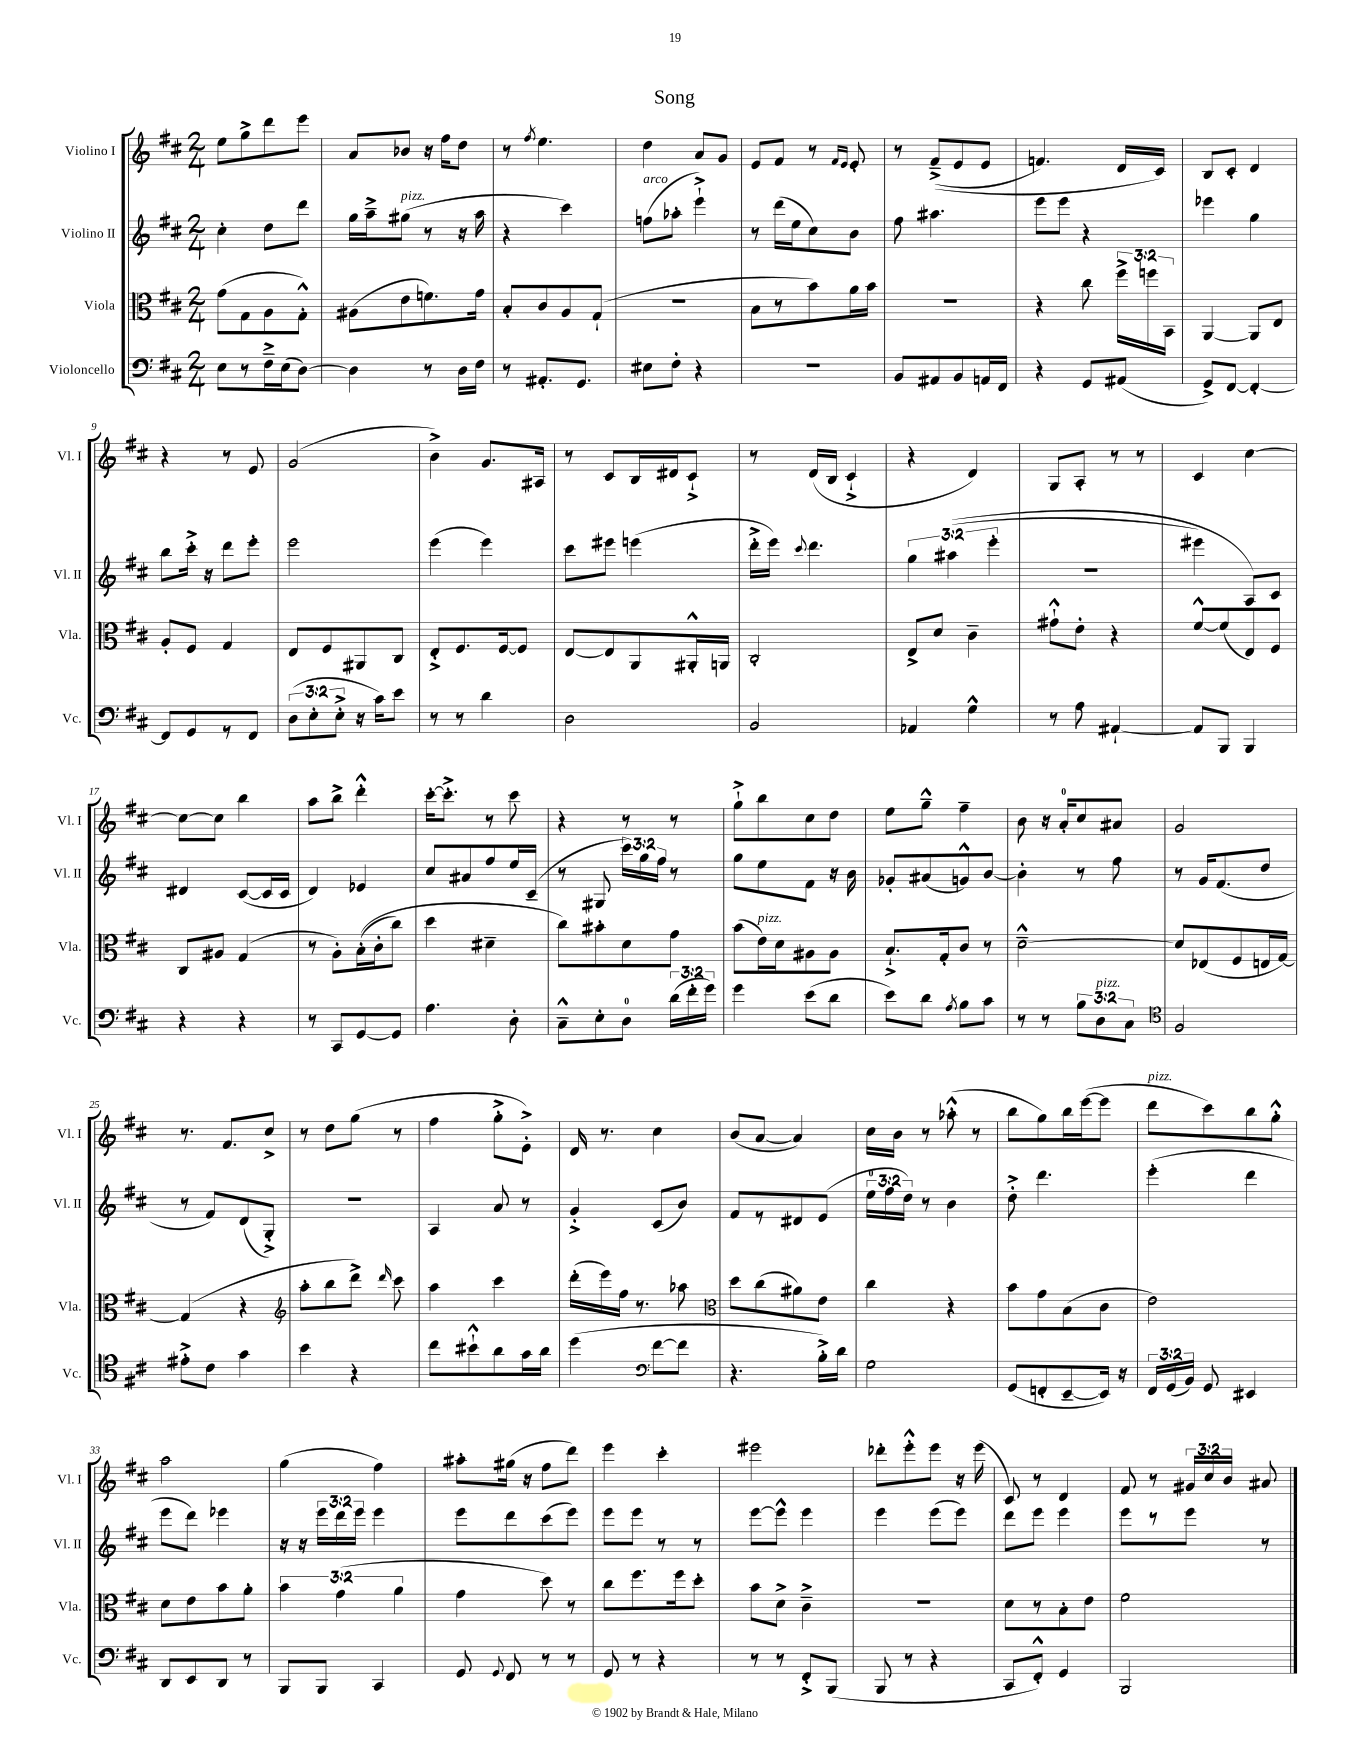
\header { title = "Song" }
<<
\new StaffGroup <<
\new Staff = "s0" \with { instrumentName = "Violino I" shortInstrumentName = "Vl. I" } {
    \clef treble \key d \major \numericTimeSignature \time 2/4 \override Staff.TupletNumber.text = #tuplet-number::calc-fraction-text
    \autoBeamOff e''8[ g''8-> d'''8 e'''8] |
    a'8[ bes'8] r16 fis''16[ d''8] |
    r8 \acciaccatura { fis''8 } e''4. |
    d''4 a'8[ g'8] |
    e'8[ fis'8] r8 \grace { fis'16[ e'16] } e'8-. |
    r8 fis'8[--->(\( e'8 e'8] |
    f'4.) d'16[ cis'16]\) |
    b8[ cis'8]-. d'4 |
    r4 r8 e'8 |
    g'2( |
    b'4->) g'8.[ ais16] |
    r8 cis'8[ b16 dis'16 cis'8]-!-> |
    r8 d'16[( b16] cis'4-!-> |
    r4 d'4) |
    g8[ a8]-. r8 r8 |
    cis'4 cis''4~ |
    cis''8[~ cis''8] b''4 |
    a''8[ b''8]-> d'''4-.-^ |
    cis'''16[~-. cis'''8.]-.-> r8 cis'''8 |
    r4 r8 r8 |
    g''8[-!-> b''8 cis''8 d''8] |
    e''8[ g''8]---^ fis''4-- |
    b'8 r16 a'16[-0-. cis''8 ais'8] |
    g'2 |
    r8. fis'8.[ cis''8]-> |
    r8 d''8[ g''8]( r8 |
    fis''4 g''8[-.-> e'8]-.->) |
    d'16 r8. cis''4 |
    b'8[( a'8]~ a'4) |
    cis''16[ b'16] r8 aes''8-.-^( r8 |
    b''8[ g''8) b''16 e'''16~( e'''8] |
    d'''8[^\markup { \italic "pizz." } cis'''8) b''8 g''8]-.-^ |
    a''2 |
    g''4( fis''4) |
    ais''8[-. gis''16]( r16 fis''8[ d'''8]) |
    e'''4 cis'''4-. |
    eis'''2 |
    des'''8[-. e'''8-.-^ e'''8] r16 e'''16( |
    cis'8) r8 d'4 |
    fis'8 r8 \tuplet 3/2 { gis'16[ cis''16 b'16] } ais'8 \bar "|." |
}
\new Staff = "s1" \with { instrumentName = "Violino II" shortInstrumentName = "Vl. II" } {
    \clef treble \key d \major \numericTimeSignature \time 2/4 \override Staff.TupletNumber.text = #tuplet-number::calc-fraction-text
    \autoBeamOff cis''4-. d''8[ d'''8] |
    g''16[ a''16---> gis''8]^\markup { \italic "pizz." }( r8 r16 a''16 |
    r4 cis'''4) |
    f''8[^\markup { \italic "arco" }( aes''8]-. e'''4-!->) |
    r8 d'''16[( e''16 cis''8) b'8] |
    fis''8 ais''4. |
    e'''8[ e'''8] r4 |
    ees'''4 g''4 |
    b''8[ cis'''16]-.-> r16 d'''8[ e'''8]-. |
    e'''2 |
    e'''4( e'''4) |
    cis'''8[ eis'''8] e'''4( |
    d'''16[-.-> e'''16]) \appoggiatura { cis'''8 } d'''4. |
    \tuplet 3/2 { g''4 ais''4(\( e'''4-. } |
    r2 |
    eis'''4) a8[\) cis'8] |
    dis'4 cis'8[~( cis'16 cis'16] |
    d'4) ees'4 |
    cis''8[ ais'8 fis''8 e''16 cis'16]--( |
    r8 gis8 \tuplet 3/2 { cis'''16[) g''16 fis''16] } r8 |
    g''8[ e''8 fis'8] r16 b'16 |
    ges'8[-. ais'8( g'8-^) b'8]~ |
    b'4-. r8 fis''8 |
    r8 g'16[ fis'8.( d''8] |
    r8 fis'8[) d'8( g8]-.->) |
    r2 |
    a4 a'8 r8 |
    g'4-.-> cis'8[( b'8]) |
    fis'8[ r8 dis'8 e'8]( |
    \tuplet 3/2 { e''16[-0 fis''16 d''16]) } r8 b'4 |
    d''8-.-> d'''4. |
    e'''4-.( d'''4 |
    e'''8[ d'''8]) ees'''4 |
    r16 r16 \tuplet 3/2 { e'''16[ d'''16 e'''16] } e'''4 |
    e'''8[ d'''8 cis'''8( e'''8]) |
    e'''8[ e'''8] r8 r8 |
    e'''8[~ e'''8]-^ e'''4 |
    e'''4 e'''8[( e'''8]) |
    d'''8[ e'''8] e'''4 |
    e'''8[ r8 e'''8] r8 \bar "|." |
}
\new Staff = "s2" \with { instrumentName = "Viola" shortInstrumentName = "Vla." } {
    \clef alto \key d \major \numericTimeSignature \time 2/4 \override Staff.TupletNumber.text = #tuplet-number::calc-fraction-text
    \autoBeamOff g'8[( g8 a8 g8]-.-^) |
    ais8[( e'8 f'8.) g'16] |
    b8[-. cis'8 a8 g8]-!( |
    R2 |
    b8[ r8 b'8) a'16 b'16] |
    R2 |
    r4 cis''8 \tuplet 3/2 { fis''16[-> f''16 b,16] } |
    a,4~ a,8[ e8] |
    a8[-. fis8] g4 |
    e8[ fis8 ais,8 cis8] |
    e8[-.-> fis8. fis16~ fis8] |
    e8[~ e8 a,8 ais,16-.-^ a,16] |
    cis2-. |
    e8[-> d'8] cis'4-- |
    gis'8[-!-^ e'8]-. r4 |
    fis'8[~-^ fis'8( e8) fis8] |
    cis8[ ais8] g4( |
    r8 a8[-.) b16-.(\( cis'16-. cis''8]) |
    d''4 dis'4-- |
    cis''8[\) bis'8-. d'8 g'8] |
    b'8[( e'16^\markup { \italic "pizz." }) d'16 ais8 ais8] |
    b8.[-!-> g16-. cis'8] r8 |
    d'2~---^ |
    d'8[ ees8( fis8 e16 g16]~) |
    g4( r4 |
    \clef treble a''8[-. b''8 d'''8]->) \grace { d'''16 } cis'''8 |
    a''4 cis'''4 |
    d'''16[-.( e'''16) fis''16] r8. aes''8 |
    \clef alto d''8[ cis''8( ais'8) e'8] |
    cis''4 r4 |
    b'8[ g'8 b8( cis'8] |
    e'2) |
    d'8[ e'8 b'8 a'8]-. |
    \tuplet 3/2 { b'4 g'4( a'4 } |
    g'4 d''8) r8 |
    cis''8[ fis''8. fis''16 d''8]-. |
    b'8[ d'8]-> cis'4---> |
    R2 |
    d'8[ r8 b8-. e'8] |
    fis'2 \bar "|." |
}
\new Staff = "s3" \with { instrumentName = "Violoncello" shortInstrumentName = "Vc." } {
    \clef bass \key d \major \numericTimeSignature \time 2/4 \override Staff.TupletNumber.text = #tuplet-number::calc-fraction-text
    \autoBeamOff e8[ r8 fis16---> e16( d8]~) |
    d4 r8 d16[ fis16] |
    r8 ais,8.[-. g,8.] |
    eis8[ fis8]-. r4 |
    r2 |
    b,8[ ais,8 b,8 a,16 fis,16] |
    r4 g,8[ ais,8]( |
    g,8[->) fis,8]~ fis,4~-. |
    fis,8[ g,8 r8 fis,8] |
    \tuplet 3/2 { d8[( e8-. e8]-.-> } r16 cis'16[) e'8] |
    r8 r8 d'4 |
    d2 |
    b,2 |
    aes,4 g4-^ |
    r8 a8 ais,4~-! |
    ais,8[ b,,8] b,,4 |
    r4 r4 |
    r8 cis,8[ g,8~ g,8] |
    a4. d8-. |
    cis8[---^ e8-. d8]-0 \tuplet 3/2 { d'16[( fis'16-. g'16]) } |
    g'4 e'8[( d'8] |
    e'8[) d'8] \acciaccatura { a8 } b8[ cis'8] |
    r8 r8 \tuplet 3/2 { b8[ d8^\markup { \italic "pizz." } cis8] } |
    \clef tenor fis2 |
    eis'8[-.-> cis'8] g'4 |
    b'4 r4 |
    cis''8[ bis'8-!-^ a'8 g'16 a'16] |
    d''4( \clef bass fis'8[~ fis'8] |
    r4. b16[-.->) d'16] |
    g2 |
    g,8[( f,8-. e,8~-- e,16]) r16 |
    \tuplet 3/2 { fis,16[ g,16( b,16]) } g,8 eis,4 |
    d,8[ e,8 d,8] r8 |
    b,,8[ b,,8] cis,4 |
    g,8 \appoggiatura { g,8 } fis,8 r8 r8 |
    g,8 r8 r4 |
    r8 r8 fis,8[-.-> b,,8]( |
    b,,8 r8 r4 |
    cis,8[ fis,8]-.-^) g,4 |
    b,,2 \bar "|." |
}
>>
>>
